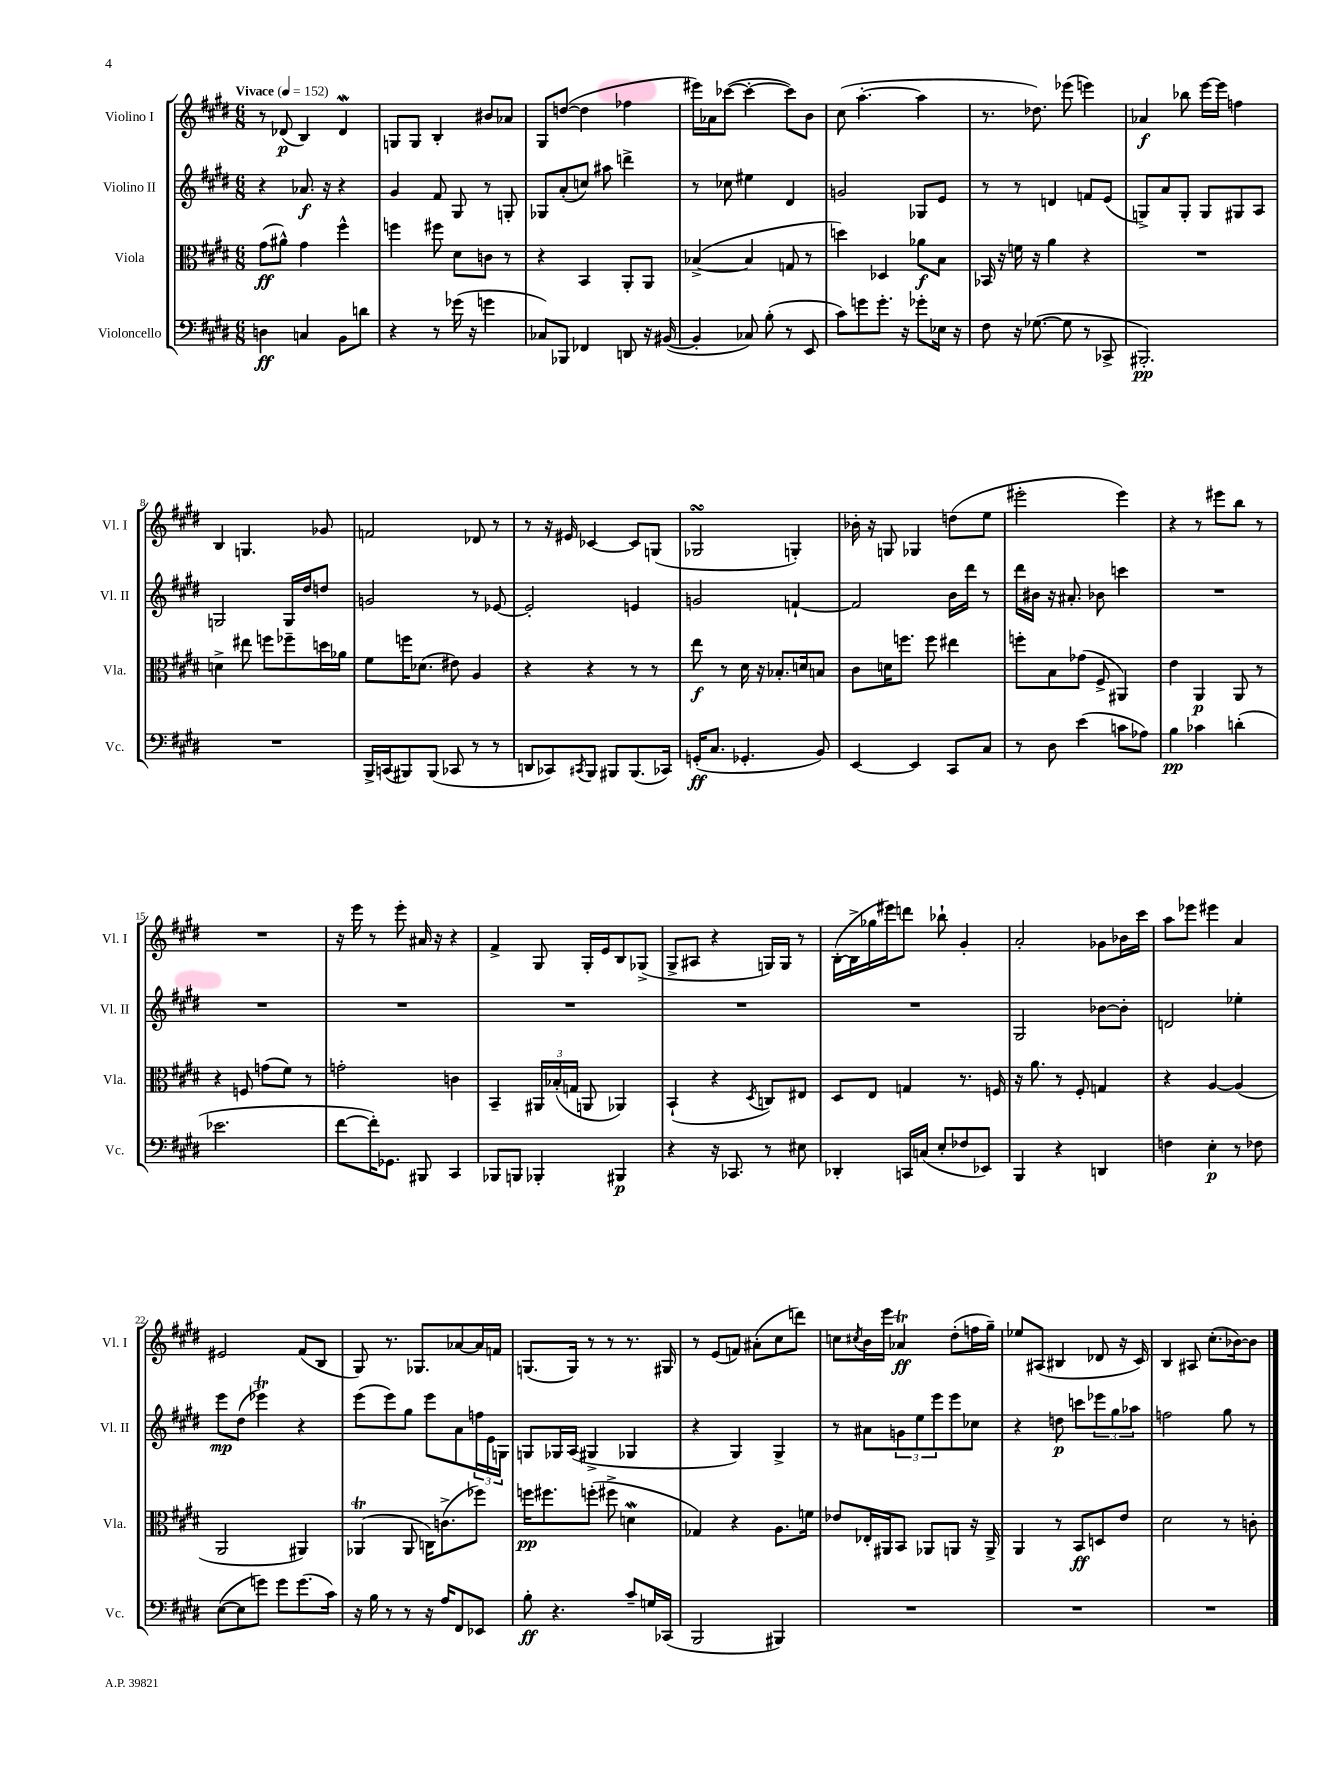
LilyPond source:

<<
\new StaffGroup <<
\new Staff = "s0" \with { instrumentName = "Violino I" shortInstrumentName = "Vl. I" } {
    \clef treble \key e \major \numericTimeSignature \time 6/8 \tempo "Vivace" 4 = 152
    r8 des'8\p( b4) des'4\mordent |
    g8 g8 b4-. bis'8 aes'8 |
    gis8 d''8~( d''4 fes''4 |
    eis'''16) aes'16 ces'''8~( ces'''4~-. ces'''8) b'8 |
    cis''8( a''4.~-. a''4 |
    r8. des''8.) ees'''8( e'''4) |
    aes'4\f bes''8 e'''16~ e'''16 f''4 |
    b4 g4. ges'8 |
    f'2 des'8 r8 |
    r8 r16 eis'16 ces'4~ ces'8 g8( |
    ges2\turn g4-.) |
    bes'16-. r16 g8 ges4 d''8( e''8 |
    eis'''2-. eis'''4) |
    r4 r8 eis'''8 b''8 r8 |
    R2. |
    r16 e'''16 r8 e'''8-. ais'16 r16 r4 |
    fis'4-> gis8 gis16-. e'16 b8 ges8->( |
    gis8-> ais8 r4 g16) g16 r8 |
    b16~-.( b16-> ges''16 eis'''16) d'''8 bes''8-! gis'4-. |
    a'2-. ges'8 bes'16 cis'''16 |
    a''8 ees'''8 eis'''4 a'4 |
    eis'2 fis'8( b8 |
    gis8) r8. ges8. aes'8~ aes'16 f'16 |
    g8.( g16) r8 r8 r8. gis16 |
    r8 e'8( f'8) ais'8-.( cis''8 d'''8) |
    c''8 \acciaccatura { cis''8 } b'16 e'''16 aes'4\trill\ff dis''8-.( f''16 gis''16--) |
    ees''8 ais8( bis4 des'8 r16 cis'16) |
    b4 ais8 cis''8.-.( bes'16~) bes'8 \bar "|." |
}
\new Staff = "s1" \with { instrumentName = "Violino II" shortInstrumentName = "Vl. II" } {
    \clef treble \key e \major \numericTimeSignature \time 6/8
    r4 aes'8.\f r16 r4 |
    gis'4 fis'8 gis8 r8 g8-. |
    ges8 a'8-.( c''8) ais''8 d'''4-> |
    r8 ces''8 eis''4 dis'4 |
    g'2 ges8 e'8 |
    r8 r8 d'4 f'8 e'8( |
    g8->) a'8 g8-. g8 gis8 a8 |
    g2 g16 dis''16 d''8 |
    g'2 r8 ees'8~ |
    ees'2-. e'4 |
    g'2 f'4~-! |
    f'2 b'16 dis'''16 r8 |
    dis'''16 bis'16 r16 ais'8.-. bes'8 c'''4 |
    R2. |
    R2. |
    R2. |
    R2. |
    R2. |
    R2. |
    gis2 bes'8~ bes'8-. |
    d'2 ees''4-. |
    e'''8\mp dis''8( ees'''4\trill) r4 |
    e'''8( e'''8) gis''8 e'''8 a'8 \tuplet 3/2 { f''16 e'16 g16 } |
    g8 ges16 a16( gis4-> ges4 |
    r4 gis4) gis4-> |
    r8 ais'8 \tuplet 3/2 { g'8 e''8 e'''8 } e'''8 ces''8 |
    r4 d''8\p c'''8 \tuplet 3/2 { ees'''8 gis''8 aes''8 } |
    f''2 gis''8 r8 \bar "|." |
}
\new Staff = "s2" \with { instrumentName = "Viola" shortInstrumentName = "Vla." } {
    \clef alto \key e \major \numericTimeSignature \time 6/8
    gis'8\ff( ais'8-^) gis'4 fis''4-^ |
    f''4 fis''8 dis'8 c'8 r8 |
    r4 b,4 a,8-. a,8 |
    bes4~->( bes4 g8 r8 |
    d''4) des4 aes'8\f b8 |
    bes,16 r16 f'16 r16 a'4 r4 |
    R2. |
    d'4-> eis''8 f''8 fes''8-- d''16 aes'16 |
    fis'8 f''16 des'8.( eis'8) a4 |
    r4 r4 r8 r8 |
    e''8\f r8 dis'16 r16 bes8.-. d'16 b8 |
    cis'8 d'16 f''8. f''8 eis''4 |
    f''8-. b8 ges'8( fis8-> ais,4) |
    e'4 a,4\p a,8 r8 |
    r4 f8 g'8( fis'8) r8 |
    g'2-. c'4 |
    b,4-- \tuplet 3/2 { ais,16 bes16-.( g16 } a,8 aes,4) |
    b,4-!( r4 \acciaccatura { dis8 } c8) eis8 |
    dis8 e8 g4 r8. f16 |
    r16 a'8. r8 fis8-. g4 |
    r4 a4~ a4( |
    a,2 ais,4) |
    aes,4\trill( aes,8 c16) c'8.->( fes''8) |
    f''16\pp fis''8. f''8-.( fis''8-> d'4\mordent |
    ges4) r4 a8. f'16 |
    ees'8 ees16-. ais,16 b,8 aes,8 a,8 r16 a,16-> |
    a,4 r8 b,8\ff d8 e'8 |
    dis'2 r8 c'8-. \bar "|." |
}
\new Staff = "s3" \with { instrumentName = "Violoncello" shortInstrumentName = "Vc." } {
    \clef bass \key e \major \numericTimeSignature \time 6/8
    d4\ff c4 b,8 d'8 |
    r4 r8 ges'16( r16 g'4 |
    ces8) bes,,8 fes,4 d,8 r16 bis,16~( |
    bis,4-. ces8) b8-.( r8 e,8 |
    cis'8) g'8 g'8.-. r16 ges'8-. ees16 r16 |
    fis8 r16 ges8.~( ges8 r8 ces,8-> |
    bis,,2.-.\pp) |
    R2. |
    b,,16-> c,16( bis,,8) bis,,8( ces,8 r8 r8 |
    d,8 ces,8) \acciaccatura { cis,8 } b,,8 bis,,8 bis,,8.( ces,16) |
    g,16-.\ff( cis8. ges,4.-. b,8) |
    e,4~ e,4 cis,8 cis8 |
    r8 dis8 e'4( c'8 aes8) |
    b4\pp ces'4 d'4-.( |
    ees'2. |
    fis'8~ fis'16-.) ges,8. bis,,8 cis,4 |
    bes,,8 b,,8 bes,,4-. bis,,4\p |
    r4 r16 ces,8. r8 eis8 |
    des,4-. c,16 c16( e8-. fes8 ees,8) |
    b,,4 r4 d,4 |
    f4 e4-.\p r8 fes8 |
    e8~( e8 g'8) g'8 g'8.( cis'16) |
    r16 b16 r8 r8 r16 a16 fis,8 ees,8 |
    b8-.\ff r4. cis'8-- g16 ces,16( |
    b,,2 bis,,4) |
    R2. |
    R2. |
    R2. \bar "|." |
}
>>
>>
